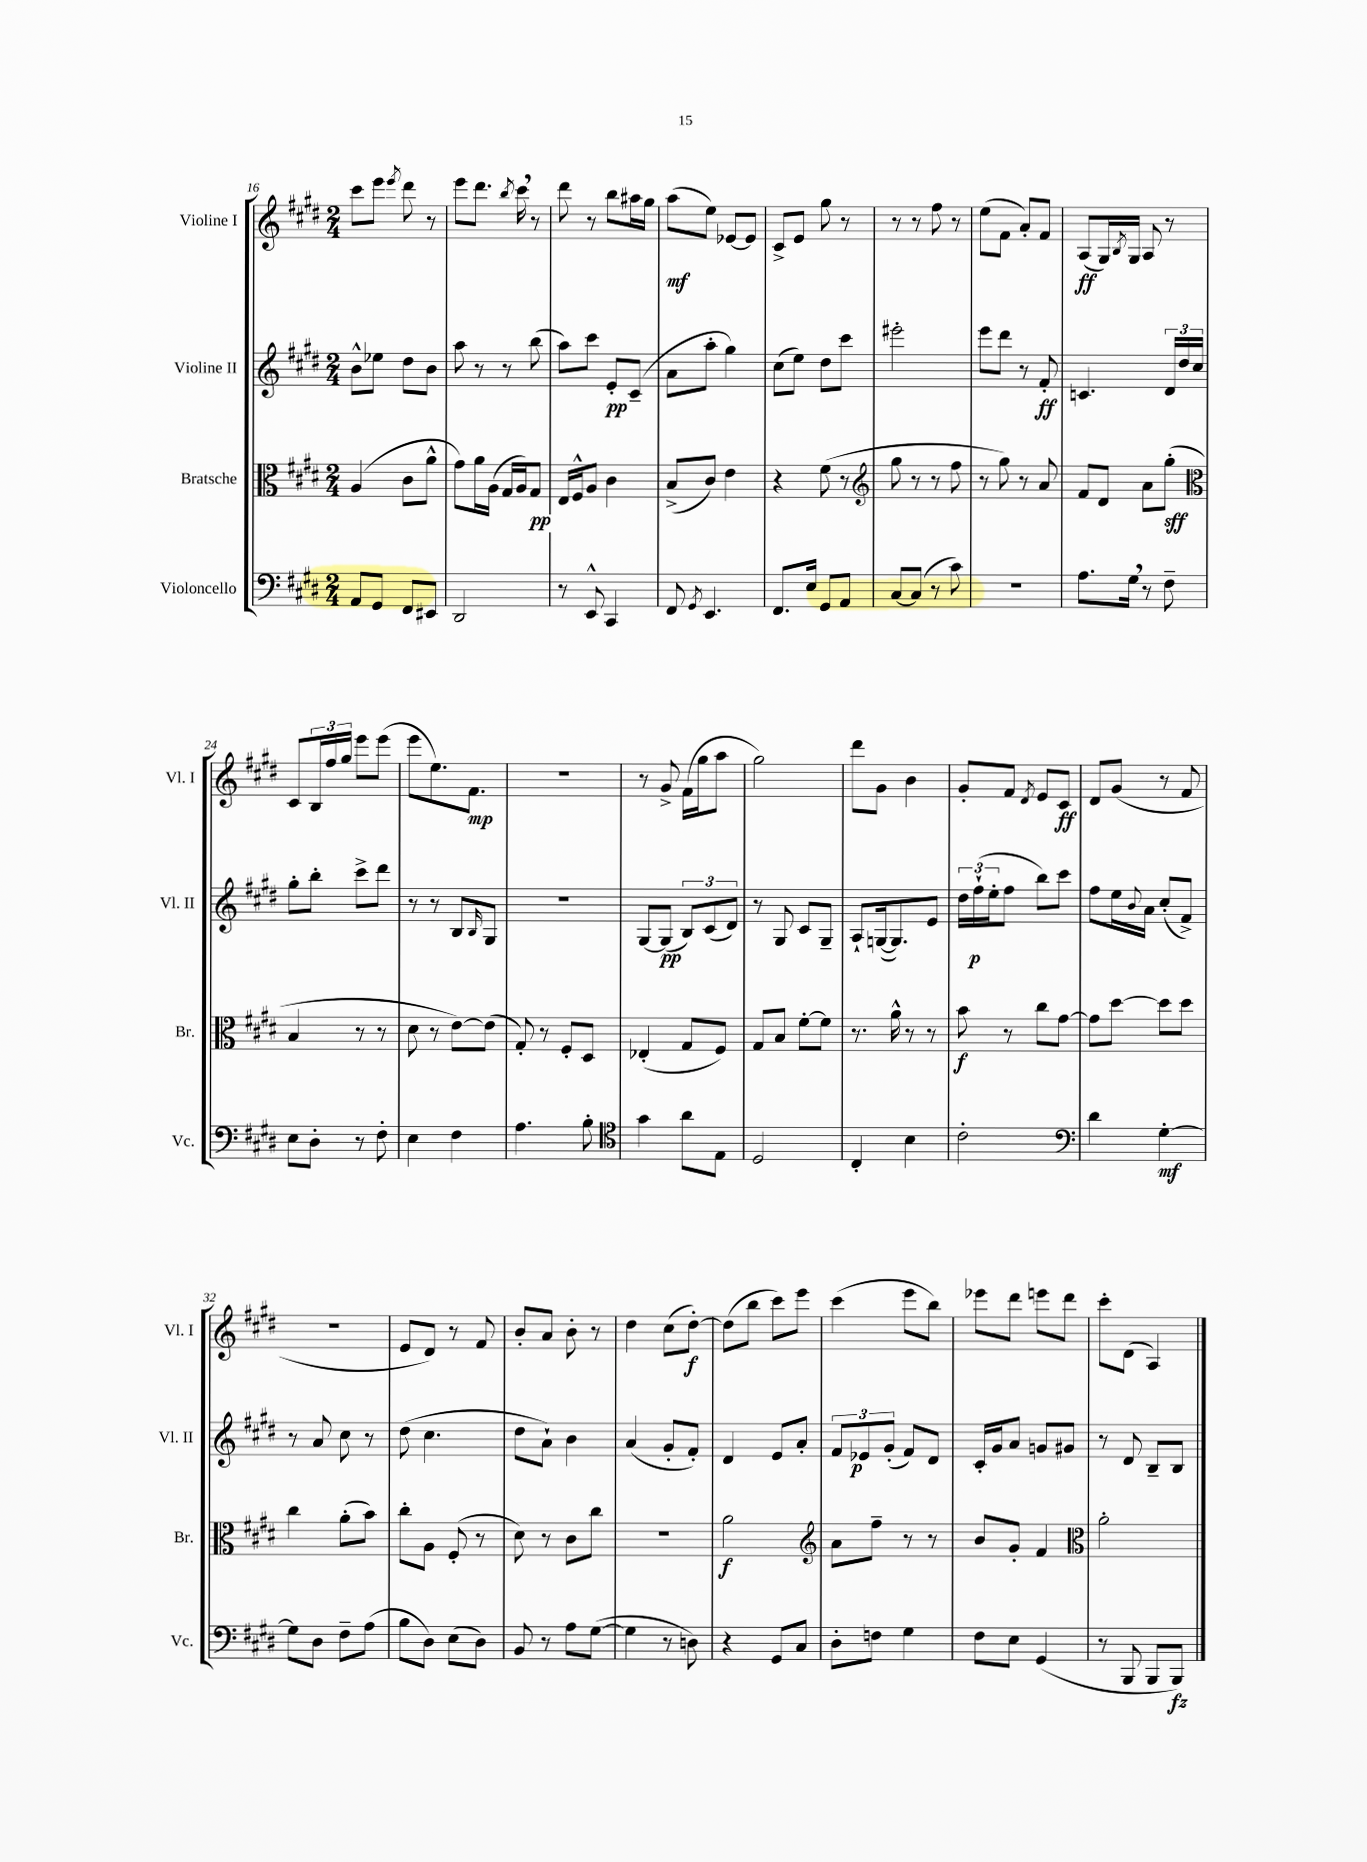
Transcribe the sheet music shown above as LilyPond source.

<<
\new StaffGroup <<
\new Staff = "s0" \with { instrumentName = "Violine I" shortInstrumentName = "Vl. I" } {
    \clef treble \key e \major \numericTimeSignature \time 2/4
    cis'''8 e'''8 \acciaccatura { e'''8 } dis'''8 r8 |
    e'''8 dis'''8. \acciaccatura { b''8 } cis'''16 \breathe r8 |
    dis'''8 r8 b''8 ais''16 gis''16 |
    a''8\mf( e''8) ees'8~ ees'8 |
    cis'8-> e'8 gis''8 r8 |
    r8 r8 fis''8 r8 |
    e''8( fis'8 a'8-.) fis'8 |
    a8\ff( gis16) \acciaccatura { b8 } gis16 a8 r8 |
    cis'8 \tuplet 3/2 { b16 fis''16 gis''16 } e'''8 e'''8( |
    e'''8 e''8.) fis'8.\mp |
    r2 |
    r8 gis'8-> fis'16( gis''16 a''8 |
    gis''2) |
    dis'''8 gis'8 b'4 |
    gis'8-. fis'8 \acciaccatura { dis'8 } e'8 cis'8\ff |
    dis'8 gis'8( r8 fis'8 |
    r2 |
    e'8 dis'8) r8 fis'8 |
    b'8-. a'8 b'8-. r8 |
    dis''4 cis''8( dis''8~-.\f) |
    dis''8( b''8 cis'''8) e'''8 |
    cis'''4( e'''8 b''8) |
    ees'''8 dis'''8 e'''8 dis'''8 |
    cis'''8-. dis'8( a4) \bar "|." |
}
\new Staff = "s1" \with { instrumentName = "Violine II" shortInstrumentName = "Vl. II" } {
    \clef treble \key e \major \numericTimeSignature \time 2/4
    b'8-^ ees''8 dis''8 b'8 |
    a''8 r8 r8 b''8( |
    a''8) cis'''8 e'8-.\pp cis'8--( |
    a'8 a''8-. gis''4) |
    cis''8( e''8) dis''8 cis'''8 |
    eis'''2-. |
    e'''8 dis'''8 r8 fis'8-.\ff |
    c'4. \tuplet 3/2 { dis'16 dis''16 cis''16 } |
    gis''8-. b''8-. cis'''8-> dis'''8 |
    r8 r8 b8 \grace { b16 } gis8 |
    r2 |
    gis8~ gis8\pp( \tuplet 3/2 { b8) cis'8( dis'8) } |
    r8 gis8 cis'8 gis8-- |
    a8-! g16~( g8.) e'8 |
    \tuplet 3/2 { dis''16 fis''16-!\p( e''16-. } fis''8 b''8) cis'''8 |
    fis''8 e''16 \appoggiatura { b'8 } a'16 cis''8-.( fis'8->) |
    r8 a'8 cis''8 r8 |
    dis''8( cis''4. |
    dis''8 a'8-!) b'4 |
    a'4( gis'8-. fis'8-.) |
    dis'4 e'8 a'8-. |
    \tuplet 3/2 { fis'8 ees'8\p gis'8-.( } fis'8) dis'8 |
    cis'16-. gis'16 a'8 g'8 gis'8 |
    r8 dis'8 b8-- b8 \bar "|." |
}
\new Staff = "s2" \with { instrumentName = "Bratsche" shortInstrumentName = "Br." } {
    \clef alto \key e \major \numericTimeSignature \time 2/4
    a4( cis'8 a'8-^ |
    gis'8) a'16 a16( gis16 a16) gis8\pp |
    e16 fis16-^ a8 cis'4 |
    b8->( cis'8) e'4 |
    r4 fis'8( r8 |
    \clef treble gis''8 r8 r8 fis''8 |
    r8 gis''8) r8 a'8 |
    fis'8 dis'8 a'8 gis''8-.\sff( |
    \clef alto b4 r8 r8 |
    dis'8 r8 e'8~) e'8( |
    gis8-.) r8 fis8-. dis8 |
    ees4-.( gis8 fis8) |
    gis8 b8 fis'8~-. fis'8 |
    r8. a'16-^ r8 r8 |
    b'8\f r8 cis''8 gis'8~ |
    gis'8 dis''8~ dis''8 dis''8 |
    cis''4 a'8-.( b'8) |
    cis''8-. a8 fis8-.( r8 |
    dis'8) r8 cis'8 cis''8 |
    R2 |
    a'2\f |
    \clef treble a'8 fis''8-- r8 r8 |
    b'8 gis'8-. fis'4 |
    \clef alto a'2-. \bar "|." |
}
\new Staff = "s3" \with { instrumentName = "Violoncello" shortInstrumentName = "Vc." } {
    \clef bass \key e \major \numericTimeSignature \time 2/4
    a,8 gis,8 fis,8 eis,8 |
    dis,2 |
    r8 e,8-^ cis,4 |
    fis,8 \acciaccatura { gis,8 } e,4. |
    fis,8. e16 gis,8 a,8 |
    cis8~ cis8( r8 cis'8) |
    r2 |
    a8. gis16 \breathe r8 fis8-- |
    e8 dis8-. r8 fis8-. |
    e4 fis4 |
    a4. b8-. |
    \clef tenor gis'4 a'8 e8 |
    dis2 |
    cis4-. b4 |
    cis'2-. |
    \clef bass dis'4 gis4~-.\mf |
    gis8 dis8 fis8-- a8( |
    b8 dis8) e8( dis8) |
    b,8 r8 a8 gis8~( |
    gis4 r8 d8) |
    r4 gis,8 cis8 |
    dis8-. f8 gis4 |
    fis8 e8 gis,4( |
    r8 b,,8 b,,8 b,,8\fz) \bar "|." |
}
>>
>>
\layout { \context { \Score currentBarNumber = #16 } }
